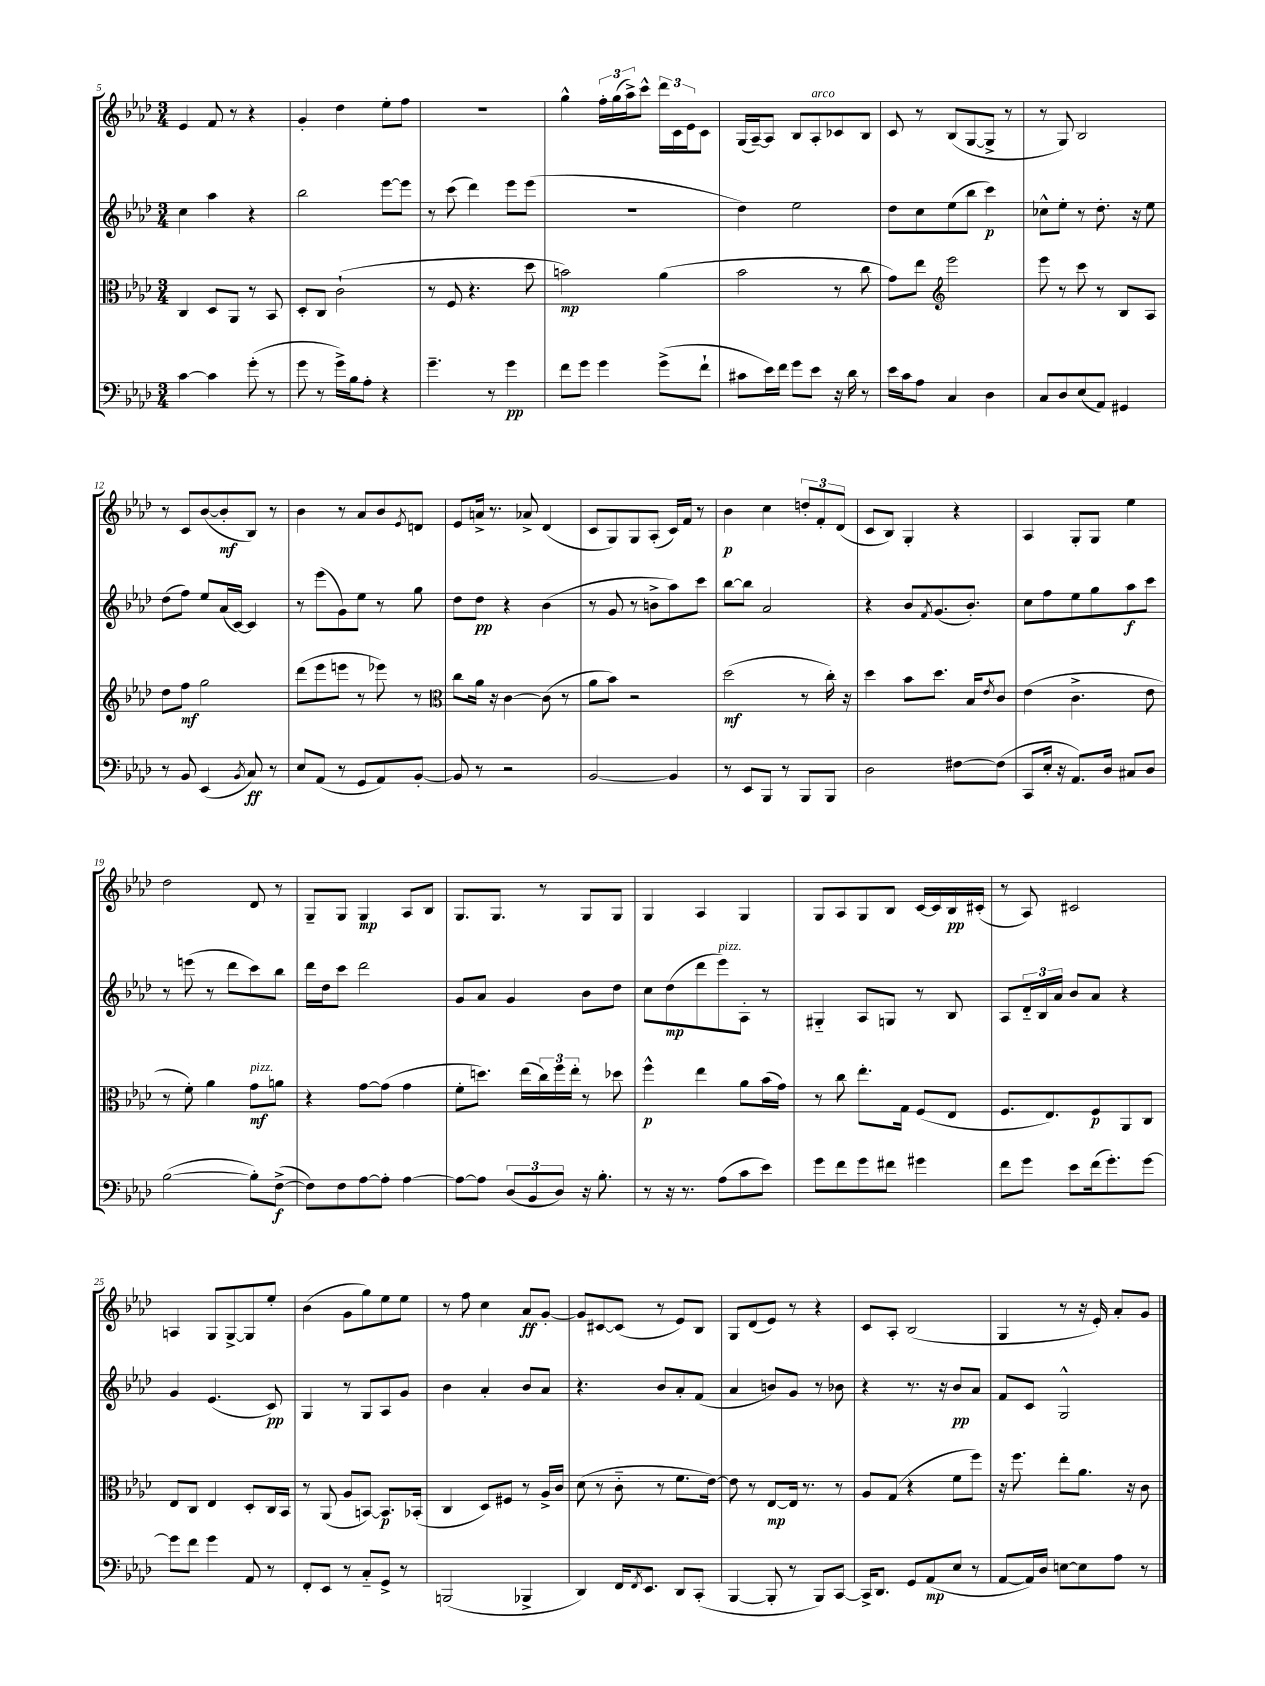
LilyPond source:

<<
\new StaffGroup <<
\new Staff = "s0" {
    \clef treble \key aes \major \numericTimeSignature \time 3/4
    ees'4 f'8 r8 r4 |
    g'4-. des''4 ees''8-. f''8 |
    R2. |
    g''4-^ \tuplet 3/2 { f''16-. g''16( aes''16->) } c'''8-^ \tuplet 3/2 { des'''16 c'16 ees'16 } c'8 |
    g16( aes16~--) aes8 bes8 aes8-.^\markup { \italic "arco" } ces'8 bes8 |
    c'8 r8 bes8( g8~ g8-> r8 |
    r8 g8) bes2 |
    r8 c'8 bes'8~( bes'8-.\mf bes8) r8 |
    bes'4 r8 aes'8 bes'8 \acciaccatura { ees'8 } d'8 |
    ees'8 a'16-> r8. aes'8-> des'4( |
    c'8 g8) g8 aes8-.( c'16) f'16 r8 |
    bes'4\p c''4 \tuplet 3/2 { d''8-. f'8-. des'8( } |
    c'8 bes8) g4-. r4 |
    aes4 g8-. g8 ees''4 |
    des''2 des'8 r8 |
    g8-- g8 g4\mp aes8 bes8 |
    g8. g8. r8 g8 g8 |
    g4 aes4 g4 |
    g8 aes8 g8 bes8 c'16~ c'16 bes16\pp cis'16-.( |
    r8 aes8) cis'2 |
    a4 g8 g8~-> g8 ees''8-. |
    bes'4( g'8 g''8) ees''8 ees''8 |
    r8 f''8 c''4 aes'8\ff g'8~-. |
    g'8 cis'8~ cis'8( r8 ees'8) bes8 |
    g8 des'8( ees'8) r8 r4 |
    c'8 aes8-. bes2( |
    g4 r8 r16 ees'16-.) aes'8-. g'8 \bar "|." |
}
\new Staff = "s1" {
    \clef treble \key aes \major \numericTimeSignature \time 3/4
    c''4 aes''4 r4 |
    bes''2 ees'''8~ ees'''8 |
    r8 c'''8( des'''4) ees'''8 ees'''8( |
    R2. |
    des''4) ees''2 |
    des''8 c''8 ees''8( bes''8 c'''4\p) |
    ces''8-^ ees''8-. r8 des''8.-. r16 ees''8 |
    des''8( f''8) ees''8 aes'16( c'16~) c'4 |
    r8 ees'''8( g'8) ees''8 r8 g''8 |
    des''8 des''8\pp r4 bes'4( |
    r8 g'8 r8 b'8-> aes''8) c'''8 |
    bes''8~ bes''8 aes'2 |
    r4 bes'8 \acciaccatura { f'8 } g'8.( bes'8.-.) |
    c''8 f''8 ees''8 g''8 aes''8\f c'''8 |
    r8 e'''8( r8 des'''8 c'''8) bes''8 |
    des'''16 des''16 c'''8 des'''2 |
    g'8 aes'8 g'4 bes'8 des''8 |
    c''8 des''8\mp( des'''8 ees'''8^\markup { \italic "pizz." }) aes8-. r8 |
    gis4-_ aes8 g8 r8 bes8 |
    aes8 \tuplet 3/2 { des'16-_ bes16 aes'16 } bes'8 aes'8 r4 |
    g'4 ees'4.( c'8\pp) |
    g4 r8 g8 aes8 g'8 |
    bes'4 aes'4-. bes'8 aes'8 |
    r4. bes'8 aes'8-. f'8( |
    aes'4 b'8) g'8 r8 bes'8 |
    r4 r8. r16 bes'8\pp aes'8 |
    f'8 c'8 g2-^ \bar "|." |
}
\new Staff = "s2" {
    \clef alto \key aes \major \numericTimeSignature \time 3/4
    c4 des8 aes,8 r8 bes,8 |
    des8-. c8 c'2-!( |
    r8 f8 r4. des''8 |
    b'2\mp) aes'4( |
    bes'2 r8 c''8 |
    g'8) ees''8 \clef treble ees'''2 |
    ees'''8 r8 c'''8 r8 bes8 aes8 |
    des''8 f''8\mf g''2 |
    des'''8( ees'''8 e'''8 r8 ees'''8) r8 |
    \clef alto c''8 aes'16 r16 c'4~ c'8( r8 |
    aes'8 bes'8) r2 |
    des''2\mf( r8 c''16-.) r16 |
    des''4 bes'8 des''8. bes16 \acciaccatura { ees'8 } c'8 |
    ees'4( c'4.-> ees'8 |
    r8 f'8-.) aes'4 g'8\mf^\markup { \italic "pizz." } a'8 |
    r4 g'8~ g'8( g'4 |
    f'8-. d''8.) ees''16( \tuplet 3/2 { c''16) f''16 ees''16-. } r8 des''8 |
    f''4-^\p ees''4 aes'8 bes'16( g'16) |
    r8 c''8 ees''8.-. g16 f8( ees8 |
    f8. ees8.) f8\p aes,8 c8 |
    ees8 c8 ees4 des8-. c16 bes,16 |
    r8 aes,8( aes8 b,8~) b,8.\p bes,16-.( |
    c4 des8) fis8 r8 aes16-> c'16 |
    des'8( r8 c'8-_ r8 f'8. ees'16~) |
    ees'8 r8 ees8~\mp ees16 r8. r8 |
    aes8 g8( r4 f'8 f''8) |
    r16 f''8. ees''8-. aes'8. r16 c'8 \bar "|." |
}
\new Staff = "s3" {
    \clef bass \key aes \major \numericTimeSignature \time 3/4
    c'4~ c'4 g'8-.( r8 |
    g'8 r8 g'16->) bes16 aes8-. r4 |
    g'4.-- r8 g'4\pp |
    f'8 g'8 g'4 g'8->( f'8-! |
    cis'8 ees'16) f'16 g'8 ees'8 r16 des'16 r8 |
    ees'16 c'16 aes8 c4 des4 |
    c8 des8 ees8( aes,8) gis,4 |
    r8 bes,8 ees,4( \acciaccatura { bes,8 } c8\ff) r8 |
    ees8 aes,8( r8 g,8 aes,8) bes,8~-. |
    bes,8 r8 r2 |
    bes,2~ bes,4 |
    r8 ees,8 bes,,8 r8 bes,,8 bes,,8 |
    des2 fis8~ fis8( |
    c,8 ees16-. r16 aes,8.) des16 cis8 des8 |
    bes2~( bes8-.) f8~->\f( |
    f8) f8 aes8~ aes8-. aes4~ |
    aes8~ aes8 \tuplet 3/2 { des8( bes,8 des8) } r16 bes8.-. |
    r8 r16 r8. aes8( c'8 ees'8) |
    g'8 f'8 g'8 fis'8 gis'4 |
    f'8 g'8 ees'8 f'16( g'8.-.) g'8~ |
    g'8 f'8 g'4 aes,8 r8 |
    f,8-. ees,8 r8 c8-_ g,8-> r8 |
    b,,2( bes,,4-> |
    des,4) f,16 \acciaccatura { f,8 } ees,8. des,8 c,8-.( |
    bes,,4~ bes,,8-. r8 bes,,8) c,8~ |
    c,16-> des,8. g,8 aes,8\mp( ees8 r8 |
    aes,8~ aes,16) des16 e8~ e8 aes8 r8 \bar "|." |
}
>>
>>
\layout { \context { \Score currentBarNumber = #5 } }
